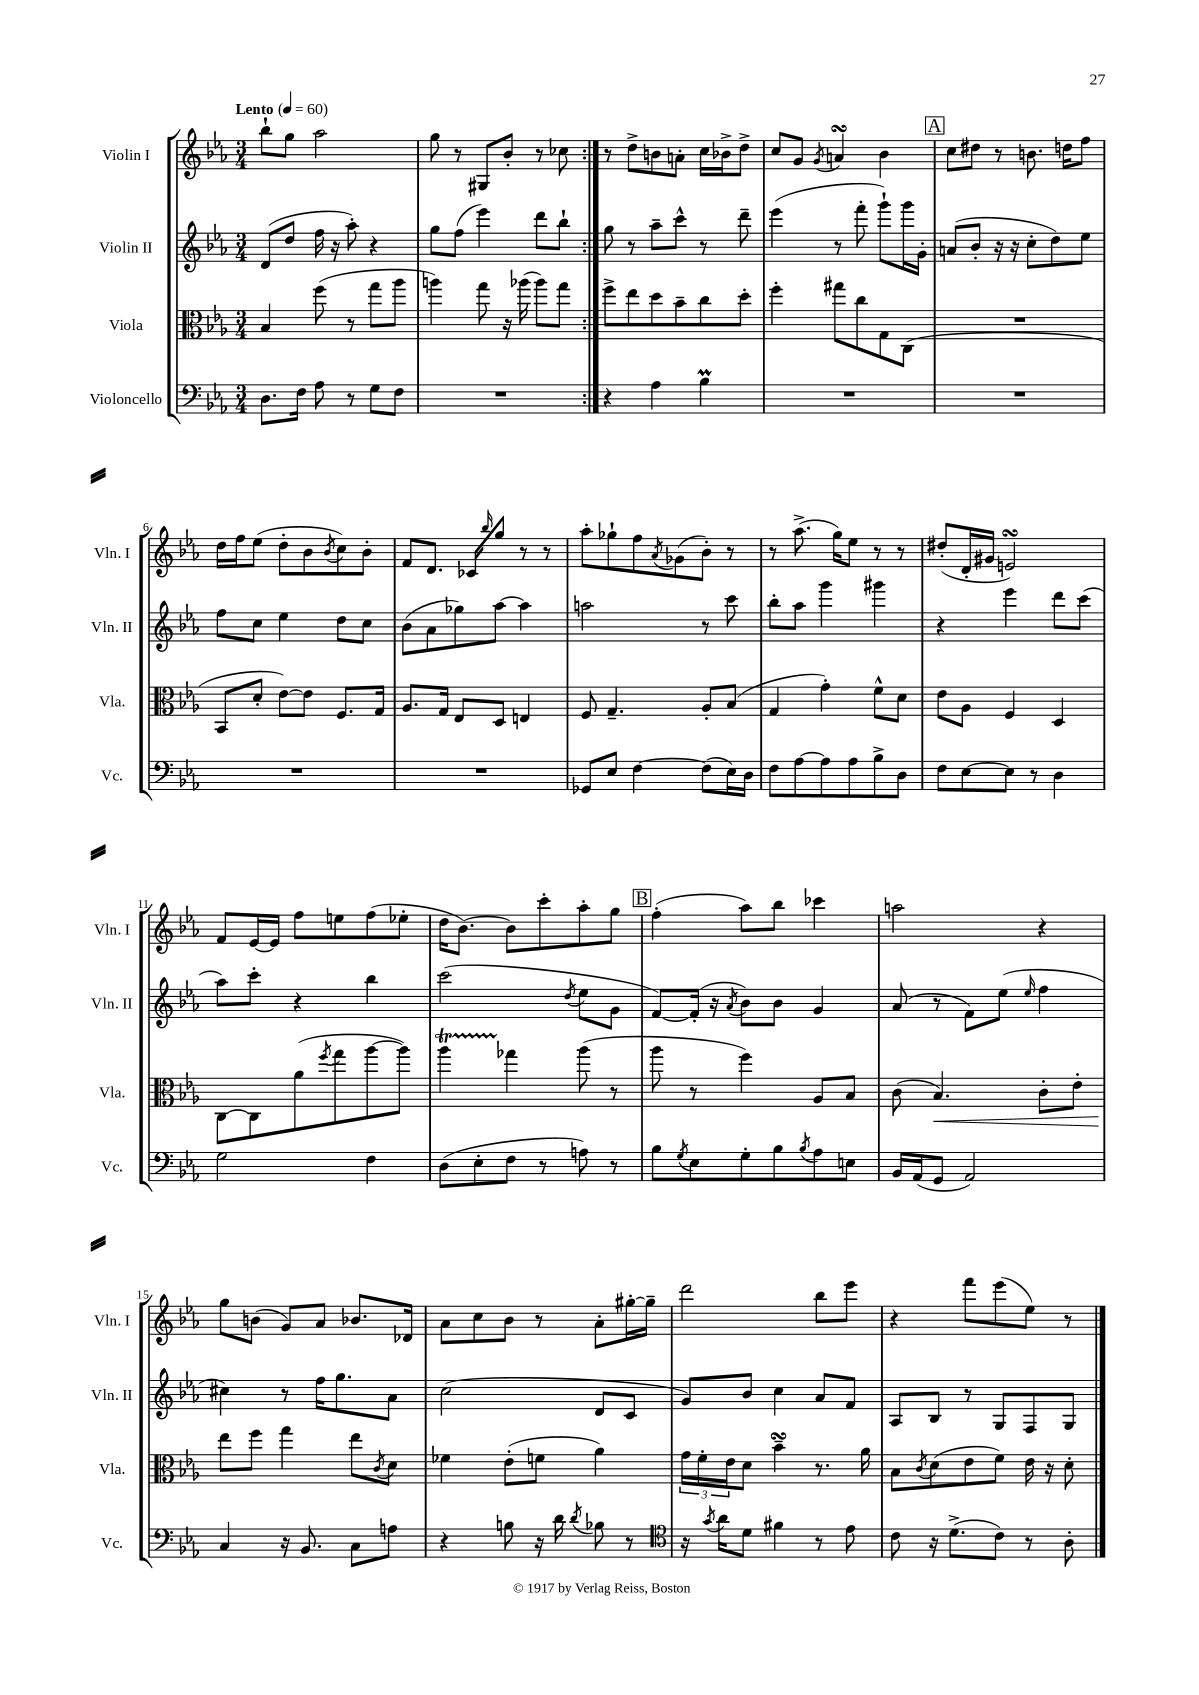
<<
\new StaffGroup <<
\new Staff = "s0" \with { instrumentName = "Violin I" shortInstrumentName = "Vln. I" } {
    \clef treble \key ees \major \numericTimeSignature \time 3/4 \tempo "Lento" 4 = 60
    \repeat volta 2 { bes''8-! g''8 aes''2 |
    g''8 r8 gis8 bes'8-. r8 ces''8 | }
    r8 d''8-> b'8 a'8-. c''16 bes'16-> d''8-> |
    c''8 g'8 \acciaccatura { g'8 } a'4\turn bes'4 |
    \mark \markup { \box "A" } c''8 dis''8 r8 b'8. d''16 f''8 |
    d''16 f''16 ees''8( d''8-. bes'8 \acciaccatura { bes'8 } c''8) bes'8-. |
    f'8 d'8. ces'16 \grace { bes''16 } g''8 r8 r8 |
    aes''8-. ges''8-! f''8 \acciaccatura { aes'8 } ges'8( bes'8-.) r8 |
    r8 aes''8.->( g''16) ees''8 r8 r8 |
    dis''8-.( d'16-. gis'16 e'2\turn) |
    f'8 ees'16~ ees'16 f''8 e''8 f''8( ees''8-. |
    d''16 bes'8.~) bes'8 c'''8-. aes''8-. g''8 |
    \mark \markup { \box "B" } f''4-.( aes''8) bes''8 ces'''4 |
    a''2 r4 |
    g''8 b'8( g'8) aes'8 bes'8. des'16 |
    aes'8 c''8 bes'8 r8 aes'8-. gis''16~-. gis''16-- |
    d'''2 bes''8 ees'''8 |
    r4 f'''8 ees'''8( ees''8) r8 \bar "|." |
}
\new Staff = "s1" \with { instrumentName = "Violin II" shortInstrumentName = "Vln. II" } {
    \clef treble \key ees \major \numericTimeSignature \time 3/4
    \repeat volta 2 { d'8( d''8 f''16 r16 aes''8-.) r4 |
    g''8 f''8( ees'''4) d'''8 bes''8-! | }
    g''8 r8 aes''8-- c'''8-^ r8 d'''8-- |
    ees'''4( r8 f'''8-. g'''8-!) g'''16 g'16-. |
    \mark \markup { \box "A" } a'8( bes'8-. r16 r16 c''8-. d''8) ees''8 |
    f''8 c''8 ees''4 d''8 c''8 |
    bes'8( aes'8 ges''8) aes''8~ aes''4 |
    a''2 r8 c'''8 |
    bes''8-. aes''8 g'''4 gis'''4 |
    r4 ees'''4 d'''8 c'''8( |
    aes''8) c'''8-. r4 bes''4 |
    c'''2( \acciaccatura { d''8 } ees''8 g'8 |
    \mark \markup { \box "B" } f'8~) f'16-.( r16 \acciaccatura { aes'8 } bes'8) bes'8 g'4 |
    aes'8( r8 f'8) ees''8( \grace { ees''16 } f''4 |
    cis''4) r8 f''16 g''8. aes'8 |
    c''2( d'8 c'8 |
    g'8) bes'8 c''4 aes'8 f'8 |
    aes8 bes8 r8 g8 f8 g8 \bar "|." |
}
\new Staff = "s2" \with { instrumentName = "Viola" shortInstrumentName = "Vla." } {
    \clef alto \key ees \major \numericTimeSignature \time 3/4
    \repeat volta 2 { bes4 f''8( r8 g''8 aes''8 |
    a''4) g''8 r16 aes''16( aes''8) g''8 | }
    f''8-> ees''8 d''8 bes'8-- c''8 d''8-. |
    f''4-. gis''8 c''8 g8 c8( |
    \mark \markup { \box "A" } R2. |
    bes,8 d'8-. ees'8~) ees'8 f8. g16 |
    aes8. g16 ees8 d8 e4 |
    f8 g4.-- aes8-. bes8( |
    g4 g'4-.) f'8-^ d'8 |
    ees'8 aes8 f4 d4 |
    c8~ c8 aes'8( \acciaccatura { f''8 } g''8 aes''8~ aes''8) |
    aes''4\startTrillSpan ges''4\stopTrillSpan aes''8( r8 |
    \mark \markup { \box "B" } aes''8 r8 f''4) aes8 bes8 |
    c'8( bes4.\<) c'8-. ees'8-. |
    ees''8\! f''8 g''4 ees''8 \acciaccatura { c'8 } d'8 |
    fes'4 ees'8-.( f'8 aes'4) |
    \tuplet 3/2 { g'16 f'16-. ees'16 } d'8 bes'4--\turn r8. aes'16 |
    bes8 \acciaccatura { c'8 } d'8( ees'8 f'8) ees'16 r16 d'8-. \bar "|." |
}
\new Staff = "s3" \with { instrumentName = "Violoncello" shortInstrumentName = "Vc." } {
    \clef bass \key ees \major \numericTimeSignature \time 3/4
    \repeat volta 2 { d8. f16 aes8 r8 g8 f8 |
    R2. | }
    r4 aes4 bes4\prall |
    R2. |
    \mark \markup { \box "A" } R2. |
    R2. |
    R2. |
    ges,8 ees8 f4~ f8( ees16) d16 |
    f8 aes8~ aes8 aes8 bes8-> d8 |
    f8 ees8~ ees8 r8 d4 |
    g2 f4 |
    d8( ees8-. f8 r8 a8) r8 |
    \mark \markup { \box "B" } bes8 \acciaccatura { g8 } ees8 g8-. bes8 \acciaccatura { bes8 } aes8 e8 |
    bes,16 aes,16( g,8 aes,2) |
    c4 r16 bes,8. c8 a8 |
    r4 b8 r16 d'16 \acciaccatura { d'8 } bes8 r8 |
    \clef tenor r16 \acciaccatura { g'8 } aes'16 d'8 fis'4 r8 ees'8 |
    c'8 r16 d'8.->( c'8) r8 aes8-. \bar "|." |
}
>>
>>
